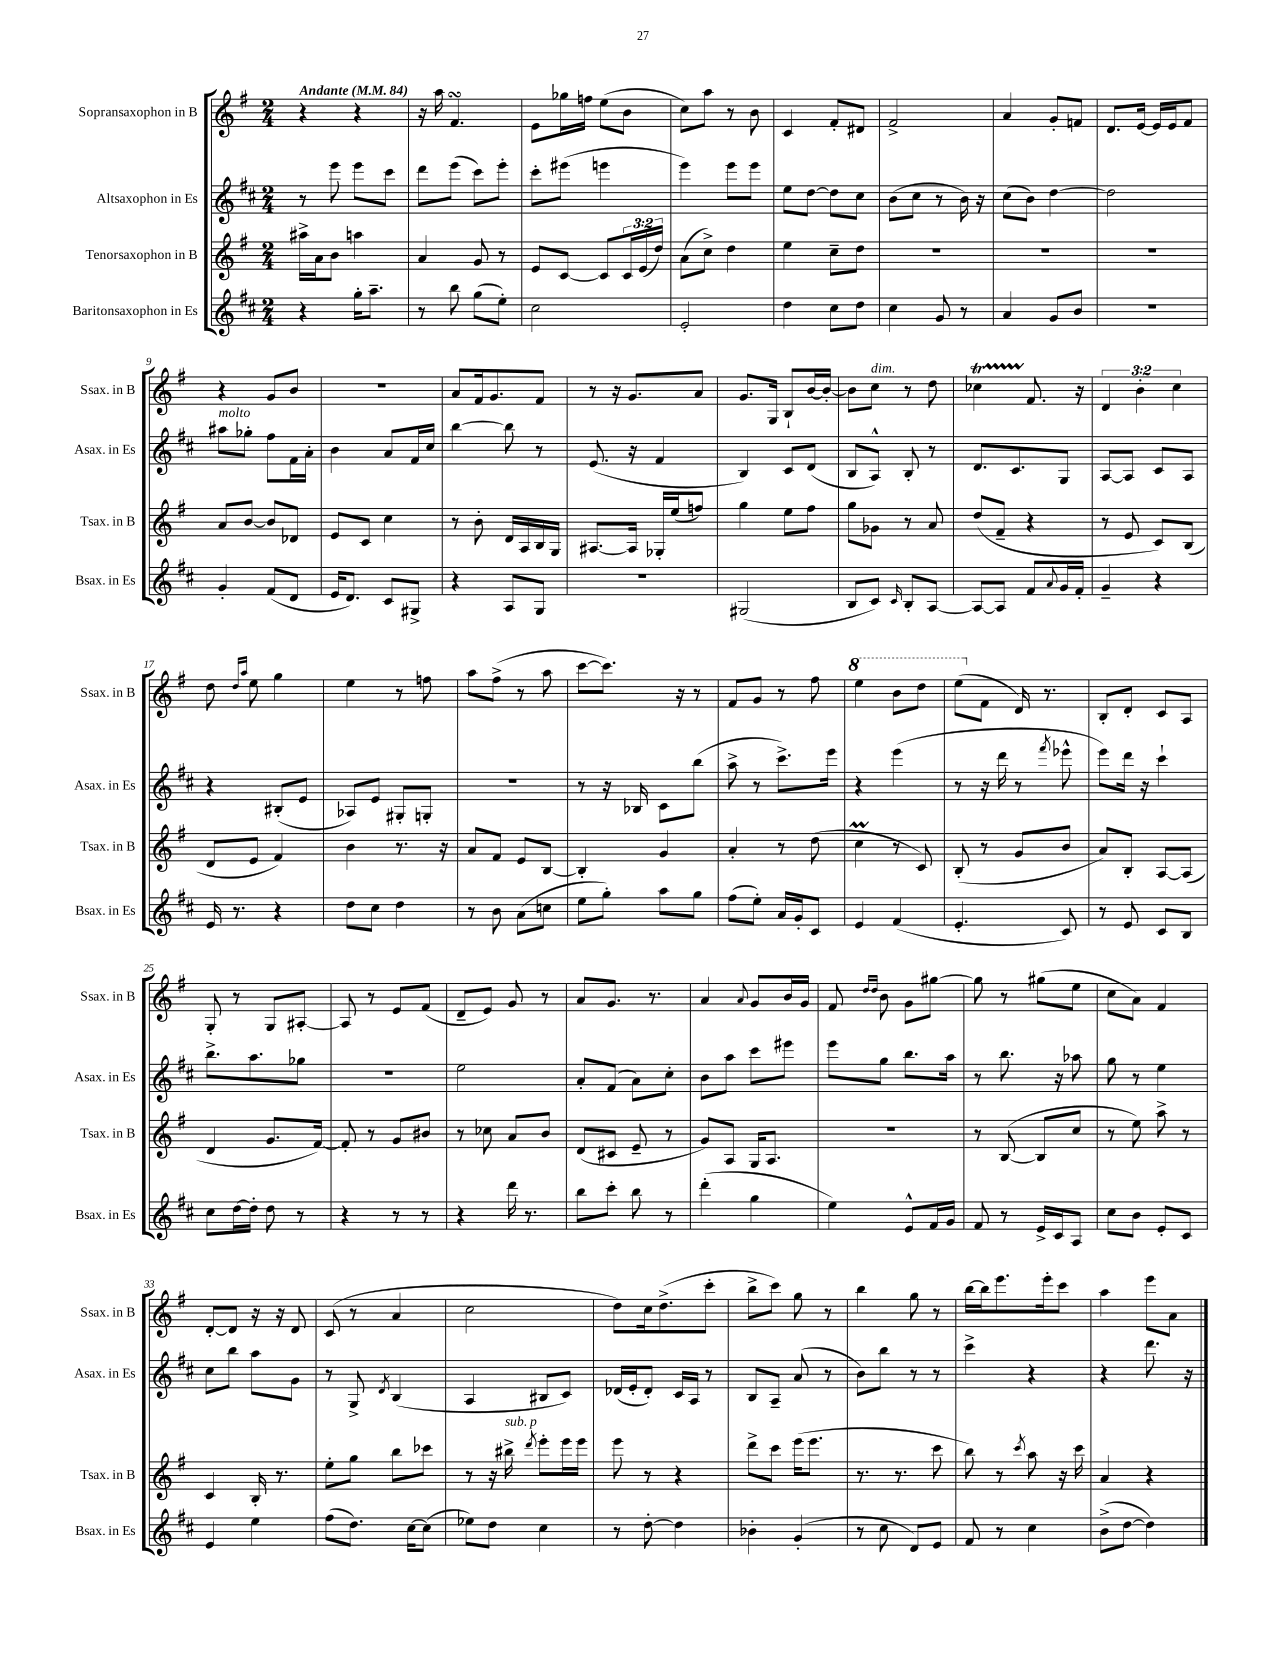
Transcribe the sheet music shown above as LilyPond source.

<<
\new StaffGroup <<
\new Staff = "s0" \with { instrumentName = "Sopransaxophon in B" shortInstrumentName = "Ssax. in B" } {
    \clef treble \key g \major \numericTimeSignature \time 2/4 \override Staff.TupletNumber.text = #tuplet-number::calc-fraction-text \tempo "Andante" 4 = 84
    r4 r4 |
    r16 a''16 fis'4.\turn |
    e'8 ges''16 f''16 e''8( b'8 |
    c''8) a''8 r8 b'8 |
    c'4 fis'8-. dis'8 |
    fis'2-> |
    a'4 g'8-. f'8 |
    d'8. e'16~ e'16 e'16 fis'8 |
    r4 g'8 b'8 |
    r2 |
    a'8 fis'16 g'8. fis'8 |
    r8 r16 g'8. a'8 |
    g'8. g16 b8-! b'16~ b'16~-. |
    b'8 c''8^\markup { \italic "dim." } r8 d''8 |
    ces''4\startTrillSpan fis'8.\stopTrillSpan r16 |
    \tuplet 3/2 { d'4 b'4-. c''4 } |
    d''8 \grace { d''16 a''16 } e''8 g''4 |
    e''4 r8 f''8 |
    a''8 fis''8->( r8 a''8 |
    c'''8~ c'''8.) r16 r8 |
    fis'8 g'8 r8 fis''8 |
    \ottava #1 e'''4 b''8 d'''8 |
    e'''8( \ottava #0 fis'8 d'16) r8. |
    b8-. d'8-. c'8 a8 |
    g8-. r8 g8 ais8~-. |
    ais8 r8 e'8 fis'8( |
    d'8-- e'8) g'8 r8 |
    a'8 g'8. r8. |
    a'4 \appoggiatura { a'8 } g'8 b'16 g'16 |
    fis'8 \grace { d''16 d''16 } b'8 g'8 gis''8~ |
    gis''8 r8 gis''8( e''8 |
    c''8 a'8) fis'4 |
    d'8~-. d'8 r16 r16 d'8 |
    c'8( r8 a'4 |
    c''2 |
    d''8) c''16 d''8.->( c'''8-. |
    b''8-> c'''8) g''8 r8 |
    b''4 g''8 r8 |
    b''16~ b''16 e'''8. e'''16-. c'''8 |
    a''4 e'''8 a'8 \bar "|." |
}
\new Staff = "s1" \with { instrumentName = "Altsaxophon in Es" shortInstrumentName = "Asax. in Es" } {
    \clef treble \key d \major \numericTimeSignature \time 2/4
    r8 e'''8 e'''8 cis'''8 |
    d'''8 e'''8( cis'''8) e'''8-. |
    cis'''8-. eis'''8( e'''4 |
    e'''4) e'''8 e'''8 |
    e''8 d''8~ d''8 cis''8 |
    b'8( cis''8 r8 b'16) r16 |
    cis''8( b'8) d''4~ |
    d''2 |
    ais''8^\markup { \italic "molto" } ges''8-. fis''8 fis'16 a'16-. |
    b'4 a'8 fis'16 cis''16 |
    b''4~ b''8 r8 |
    e'8.( r16 fis'4 |
    b4) cis'8 d'8( |
    b8 a8-^) b8-. r8 |
    d'8. cis'8. g8 |
    a8~ a8 cis'8 a8 |
    r4 bis8-.( e'8 |
    aes8) e'8 gis8-. g8-. |
    r2 |
    r8 r16 bes16 cis'8 b''8( |
    a''8-> r8 cis'''8.->) e'''16 |
    r4 e'''4( |
    r8 r16 d'''16 r8 \acciaccatura { fis'''8 } ees'''8-^ |
    e'''8) d'''16 r16 cis'''4-! |
    b''8.-> a''8. ges''8 |
    r2 |
    e''2 |
    a'8-. fis'8( a'8) cis''8-. |
    b'8 a''8 cis'''8 eis'''8 |
    e'''8 g''8 b''8. a''16 |
    r8 b''8. r16 aes''8 |
    g''8 r8 e''4 |
    cis''8 b''8 a''8 g'8 |
    r8 g8-> \acciaccatura { d'8 } b4( |
    a4 bis8 cis'8) |
    des'16( e'16-. des'8-.) cis'16 a16 r8 |
    b8 a8-- a'8( r8 |
    b'8) b''8 r8 r8 |
    cis'''4-> r4 |
    r4 d'''8. r16 \bar "|." |
}
\new Staff = "s2" \with { instrumentName = "Tenorsaxophon in B" shortInstrumentName = "Tsax. in B" } {
    \clef treble \key g \major \numericTimeSignature \time 2/4 \override Staff.TupletNumber.text = #tuplet-number::calc-fraction-text
    ais''16-> a'16 b'8 a''4 |
    a'4 g'8 r8 |
    e'8 c'8~ c'8 \tuplet 3/2 { c'16 e'16( d''16) } |
    a'8( c''8->) d''4 |
    e''4 c''8-- d''8 |
    R2 |
    R2 |
    R2 |
    a'8 b'8~ b'8 des'8 |
    e'8 c'8 c''4 |
    r8 b'8-. d'16 a16 b16 g16 |
    ais8.~ ais16 ges16-. e''16( f''8) |
    g''4 e''8 fis''8 |
    g''8 ges'8 r8 a'8 |
    d''8( fis'8-- r4 |
    r8 e'8 c'8) b8( |
    d'8 e'8 fis'4) |
    b'4 r8. r16 |
    a'8 fis'8 e'8 b8~ |
    b4-. g'4 |
    a'4-. r8 d''8( |
    c''4\prall r8 c'8) |
    b8-.( r8 g'8 b'8 |
    a'8) b8-. a8~ a8( |
    d'4 g'8. fis'16~) |
    fis'8-. r8 g'8 bis'8 |
    r8 ces''8 a'8 b'8 |
    d'8( cis'8 e'8-- r8 |
    g'8) a8 g16 a8. |
    R2 |
    r8 b8~( b8 c''8 |
    r8 e''8) a''8-> r8 |
    c'4 b16-. r8. |
    e''8-. g''8 b''8 ces'''8 |
    r8 r16 bis''16->^\markup { \italic "sub. p" } \acciaccatura { d'''8 } e'''8-. e'''16 e'''16 |
    e'''8 r8 r4 |
    d'''8-> c'''8 e'''16( e'''8. |
    r8. r8. c'''8 |
    b''8) r8 \acciaccatura { c'''8 } a''8 r16 c'''16 |
    a'4 r4 \bar "|." |
}
\new Staff = "s3" \with { instrumentName = "Baritonsaxophon in Es" shortInstrumentName = "Bsax. in Es" } {
    \clef treble \key d \major \numericTimeSignature \time 2/4
    r4 g''16-. a''8.-- |
    r8 b''8 g''8( e''8-.) |
    cis''2 |
    e'2-. |
    d''4 cis''8 d''8 |
    cis''4 g'8 r8 |
    a'4 g'8 b'8 |
    R2 |
    g'4-. fis'8( d'8 |
    e'16 d'8.) cis'8 gis8-> |
    r4 a8 g8 |
    R2 |
    gis2( |
    b8 cis'8) \grace { cis'16 } b8-. a8~ |
    a8~ a8 fis'8 \appoggiatura { a'8 } g'16 fis'16-. |
    g'4-- r4 |
    e'16 r8. r4 |
    d''8 cis''8 d''4 |
    r8 b'8 a'8( c''8 |
    e''8 g''8-.) a''8 g''8 |
    fis''8( e''8-.) a'16 g'16-. cis'8 |
    e'4 fis'4( |
    e'4.-. cis'8) |
    r8 e'8 cis'8 b8 |
    cis''8 d''16~ d''16-. d''8 r8 |
    r4 r8 r8 |
    r4 d'''16 r8. |
    b''8 cis'''8-. b''8 r8 |
    d'''4-.( g''4 |
    e''4) e'8-^ fis'16 g'16 |
    fis'8 r8 e'16-> cis'16 a8 |
    cis''8 b'8 e'8-. cis'8 |
    e'4 e''4 |
    fis''8( d''8.) cis''16~ cis''8( |
    ees''8) d''8 cis''4 |
    r8 d''8~-. d''4 |
    bes'4-. g'4-.( |
    r8 cis''8 d'8) e'8 |
    fis'8 r8 cis''4 |
    b'8->( d''8~ d''4) \bar "|." |
}
>>
>>
